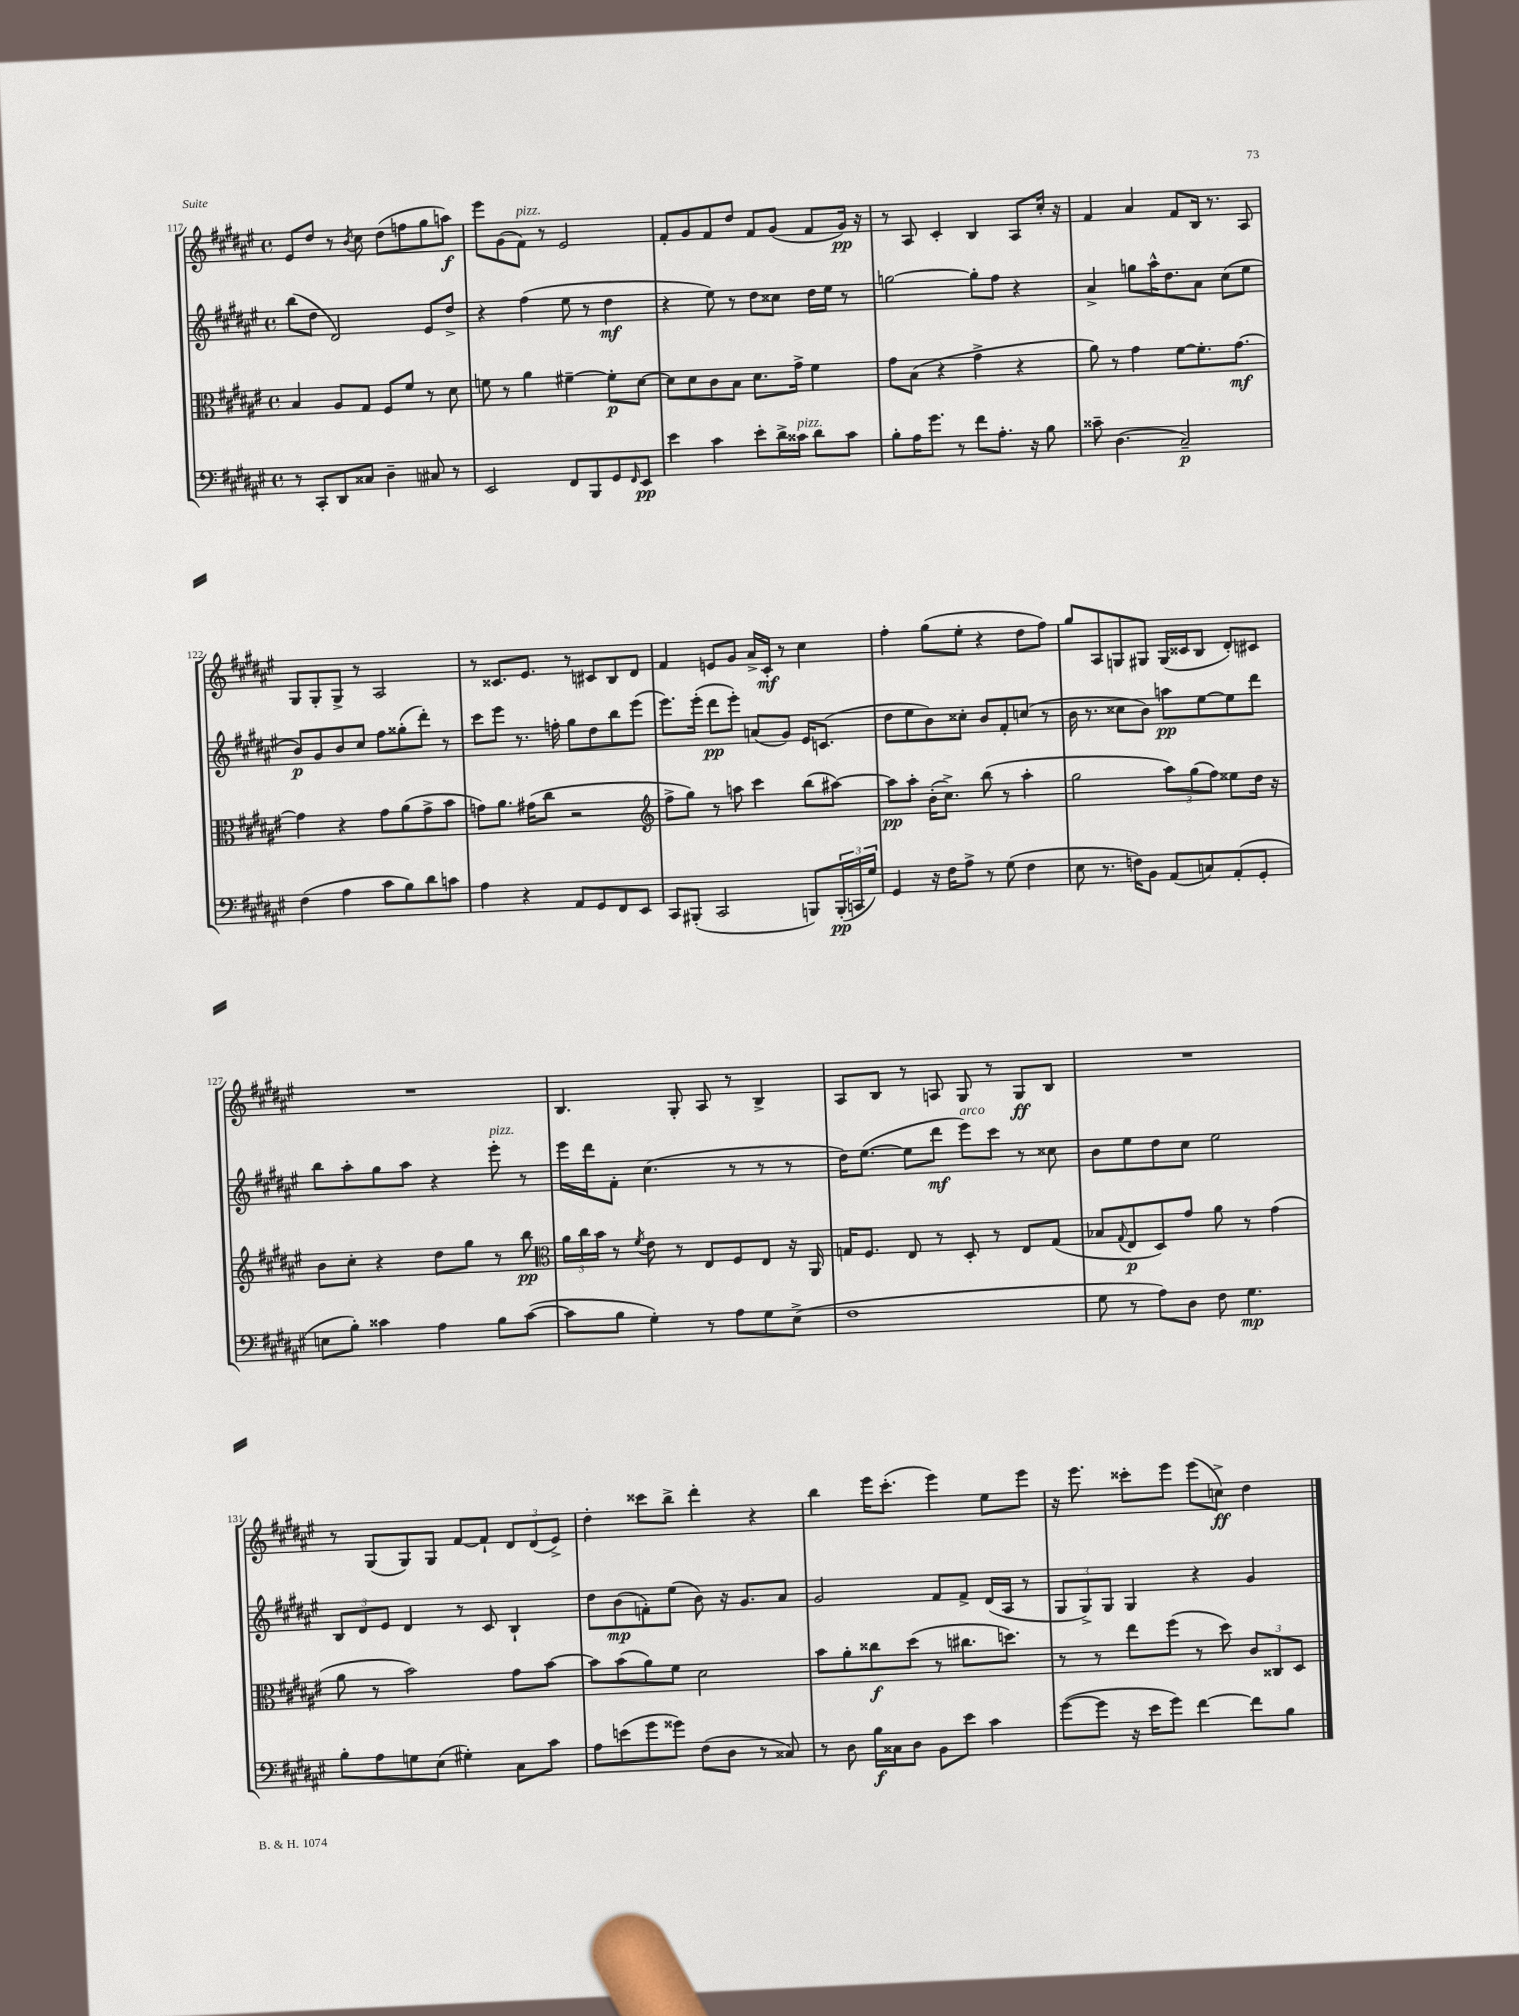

**kern	**kern	**kern	**kern
*staff4	*staff3	*staff2	*staff1
*clefF4	*clefC3	*clefG2	*clefG2
*k[f#c#g#d#a#e#]	*k[f#c#g#d#a#e#]	*k[f#c#g#d#a#e#]	*k[f#c#g#d#a#e#]
*M4/4	*M4/4	*M4/4	*M4/4
*met(c)	*met(c)	*met(c)	*met(c)
8r	4B/	(8bb\L	8e#/L
8CC#'/L	.	8dd#\J	8dd#/J
8DD#/	8A#/L	2d#/)	8r
.	.	.	8qb/
8C##/J	8G#/J	.	8cc#\
4D#~\	8F#/L	.	(8dd#\L
.	8f#/J	.	8ff\
8C#/	8r	8e#/L	8gg#\
8r	8d#\	8dd#^/J	8aa\J)
=	=	=	=
2EE#/	8f\	4r	8eee#\L
.	8r	.	(8g#\
.	4a#\	(4ff#\	8f#\J)
.	.	.	8r
8FF#/L	[4f#~\	8ee#\	2e#/
8BBB/	.	8r	.
8GG#/	8f#'\]L	4dd#\	.
16qqFF#/	.	.	.
8EE#/J	[8d#\J	.	.
=	=	=	=
4e#\	8d#\]L	4r	8f#'/L
.	8d#\	.	8g#/
4c#\	8c#\	8ee#\)	8f#/
.	8B\J	8r	8dd#/J
8e#'\L	8.d#\L	8dd#\L	8f#/L
16d#^\L	.	8cc##\J	(8g#/J
16c##\JJ	16g#^\Jk	.	.
8d#\L	4f#\	16dd#\LL	8f#/L
.	.	16ee#\JJ	.
8c##\J	.	8r	16g#/Jk)
.	.	.	16r
=	=	=	=
8B'\L	8g#\L	[2gg\	8r
16A#\K	(8B\J	.	8A#/
8.g#\J	.	.	.
.	4r	.	4c#'/
8r	.	.	.
8f#\L	4g#^\	8gg'\]L	4B/
8.A#'\J	.	8ff#\J	.
.	4r	4r	8A#/L
16r	.	.	.
8B\	.	.	16cc#'/Jk
.	.	.	16r
=	=	=	=
8c##~\	8a#\)	4a#^/	4f#/
(4.D#\	8r	.	.
.	4g#\	8gg\L	4a#/
.	.	16aa#^^\K	.
.	.	8.dd#\	.
2C#~/)	[8f#\L	.	8f#/L
.	8.f#'\]	8a#\J	16B/Jk
.	.	.	8.r
.	.	(8cc#\L	.
.	[8.g#\J	.	.
.	.	8ee#\J	8A#/
=	=	=	=
(4F#\	4g#\]	8b/L)	8G#/L
.	.	8g#/	8G#'/
4A#\	4r	8b/	8G#^/J
.	.	8cc#/J	8r
8c#\L	8g#\L	8ff#\L	2A#/
8B\)	(8a#\	(8gg##'\	.
8d#\	8g#^\	8ddd#'\J)	.
8c\J	8b\J	8r	.
=	=	=	=
4A#\	8g\L)	8ccc#\L	8r
.	8.a#\J	8eee#\J	8.c##/L
4r	.	8.r	.
.	(16g#\LK	.	8.e#/J
.	8cc#\J	.	.
.	.	16ff'\	.
8AA#/L	2r	8gg#\L	8r
8GG#/	.	8dd#\	8c#/L
8FF#/	.	8bb\	8B/
8EE#/J	.	(8eee#\J	8d#/J
=	=	=	=
*	*clefG2	*	*
8CC#/L	8ff#^\L	8.eee#\L)	4f#/
(8BBB#'/J	8gg#\J)	.	.
.	.	(16eee#'\Jk	.
2CC#/	8r	8ddd#\L	8e/L
.	8aa\	8eee#'\J)	8g#/J
.	4ccc#\	(8a/L	16a#^/LL
.	.	.	16c#'/JJ
.	.	8g#/J)	8r
8BBB/L)	(8bb\L	16e#/LK	4cc#\
.	.	(8.c/J	.
(24BBB'/L	[8aa#\J)	.	.
24CC/	.	.	.
24G#/JJ)	.	.	.
=	=	=	=
4GG#/	8aa#\]L	8dd#\L	4ff#'\
.	8aa#'\J	8ee#\	.
16r	(16b'\LK	8b\)	(8gg#\L
16F#\LK	8.cc#^\J)	.	.
8A#^\J	.	8cc##'\J	8ee#'\J
8r	(8bb\	8b/L	4r
(8G#\	8r	8f#'/	.
4F#\	4aa#'\	(8cc/J	8dd#\L
.	.	8r	8ff#\J)
=	=	=	=
8E#\	2gg#\	16b\	8gg#/L
.	.	8.r	.
8.r	.	.	8A#/
.	.	8cc##\L	8G/
16F\LK)	.	.	.
8BB\J	.	8b\J)	8G#/J
(8AA#/L	12aa#\L)	8aa\L	(16G#/LL
.	.	.	16c##/J
.	(12gg#\	.	.
8C/)	.	[8ee#\	8B/J
.	12ff#\J)	.	.
(8AA#'/	8ee##\L	8ee#\]	8d#'/L)
8GG#'/J	16dd#\Jk	8ddd#\J	8c#/J
.	16r	.	.
=	=	=	=
8E\L	8b\L	8bb\L	1r
8B'\J)	8cc#'\J	8aa#'\	.
4c##\	4r	8gg#\	.
.	.	8aa#\J	.
4A#\	8dd#\L	4r	.
.	8gg#\J	.	.
8B\L	8r	8eee#'\	.
([8c##\J	8bb\	8r	.
=	=	=	=
*	*clefC3	*	*
8c##\]L	24a#\LL	16eee#\LL	4.B/
.	24cc#\	.	.
.	.	16ddd#\J	.
.	24b\JJ	.	.
8B\J	8r	8f#'\J	.
.	8qf#/	.	.
4G#'\)	8e#\	(4.cc#\	.
.	8r	.	8G#'/
8r	8E#/L	.	8A#/
8A#\L	8F#/	8r	8r
8G#\	8E#/J	8r	4B^/
(8E#^\J	16r	8r	.
.	16AA#/	.	.
=	=	=	=
1F#	16G/LK	16dd#\LK)	8A#/L
.	8.F#/J	([8.ee#\J	.
.	.	.	8B/J
.	8E#/	8ee#\]L	8r
.	8r	8ddd#\J	8A/
.	8D#'/	8eee#\L)	8G#/
.	8r	8ccc#\J	8r
.	8E#/L	8r	8G#/L
.	(8G/J	8cc##\	8B/J
=	=	=	=
8G#\	8B-/L	8b\L	1r
.	8qqG#/	.	.
8r	8E#/	8ee#\	.
8A#\L)	8D#/)	8dd#\	.
8D#\J	8g#/J	8cc#\J	.
8F#\	8a#\	2ee#\	.
4.G#\	8r	.	.
.	(4g#\	.	.
=	=	=	=
8B'\L	8a#\	12B/L	8r
.	.	12d#/	.
8A#\	8r	.	(8G#/L
.	.	12e#/J	.
8G\	2b\)	4d#/	8G#/)
(8E#\J	.	.	8G#/J
4G#'\)	.	8r	[8f#/L
.	.	8c#/	8f#`/]J
8C#\L	8g#\L	4B`/	12d#/L
.	.	.	(12d#/
8c#\J	[8b\J	.	.
.	.	.	12e#^/J)
=	=	=	=
8A#\L	8b\]L	8dd#\L	4dd#'\
(8e\	(8b\	(8b\	.
8g#\	8a#\)	8f'\)	8ccc##\L
8g##\J)	8f#\J	(8ee#\J	8bb^\J
(8F#\L	2d#\	8b\)	4ddd#'\
8D#\J	.	16r	.
.	.	8.g#/L	.
8r	.	.	4r
8C##/)	.	8a#/J	.
=	=	=	=
8r	8b\L	2g#/	4bb\
8D#\	8a#'\	.	.
16B\LL	8cc##\	.	16eee#\LK
16C##\J	.	.	(8.ccc#'\J
8D#\J	(8dd#\J	.	.
8BB\L	8r	8f#/L	4eee#\)
8e#\J	8.cc#\L	8f#^/J	.
4c#\	.	(16d#/LL	8ee#\L
.	8.dd\J)	16A#/JJ	.
.	.	8r	8eee#\J
=	=	=	=
([8g#\L	8r	12G#/L	16r
.	.	.	8.eee#\
.	.	12G#^/)	.
8g#\]J	8r	.	.
.	.	12G#/J	.
16r	8ee#\L	4G#/	8ccc##'\L
16e#\LK	.	.	.
8g#\J)	(8ff#\J	.	8eee#\J
[4f#\	8r	4r	(8eee#\L
.	8dd#\)	.	8cc^\J)
8f#\]L	12c#/L	4g#/	4dd#\
.	12C##/	.	.
8B\J	.	.	.
.	12D#/J	.	.
==	==	==	==
*-	*-	*-	*-
